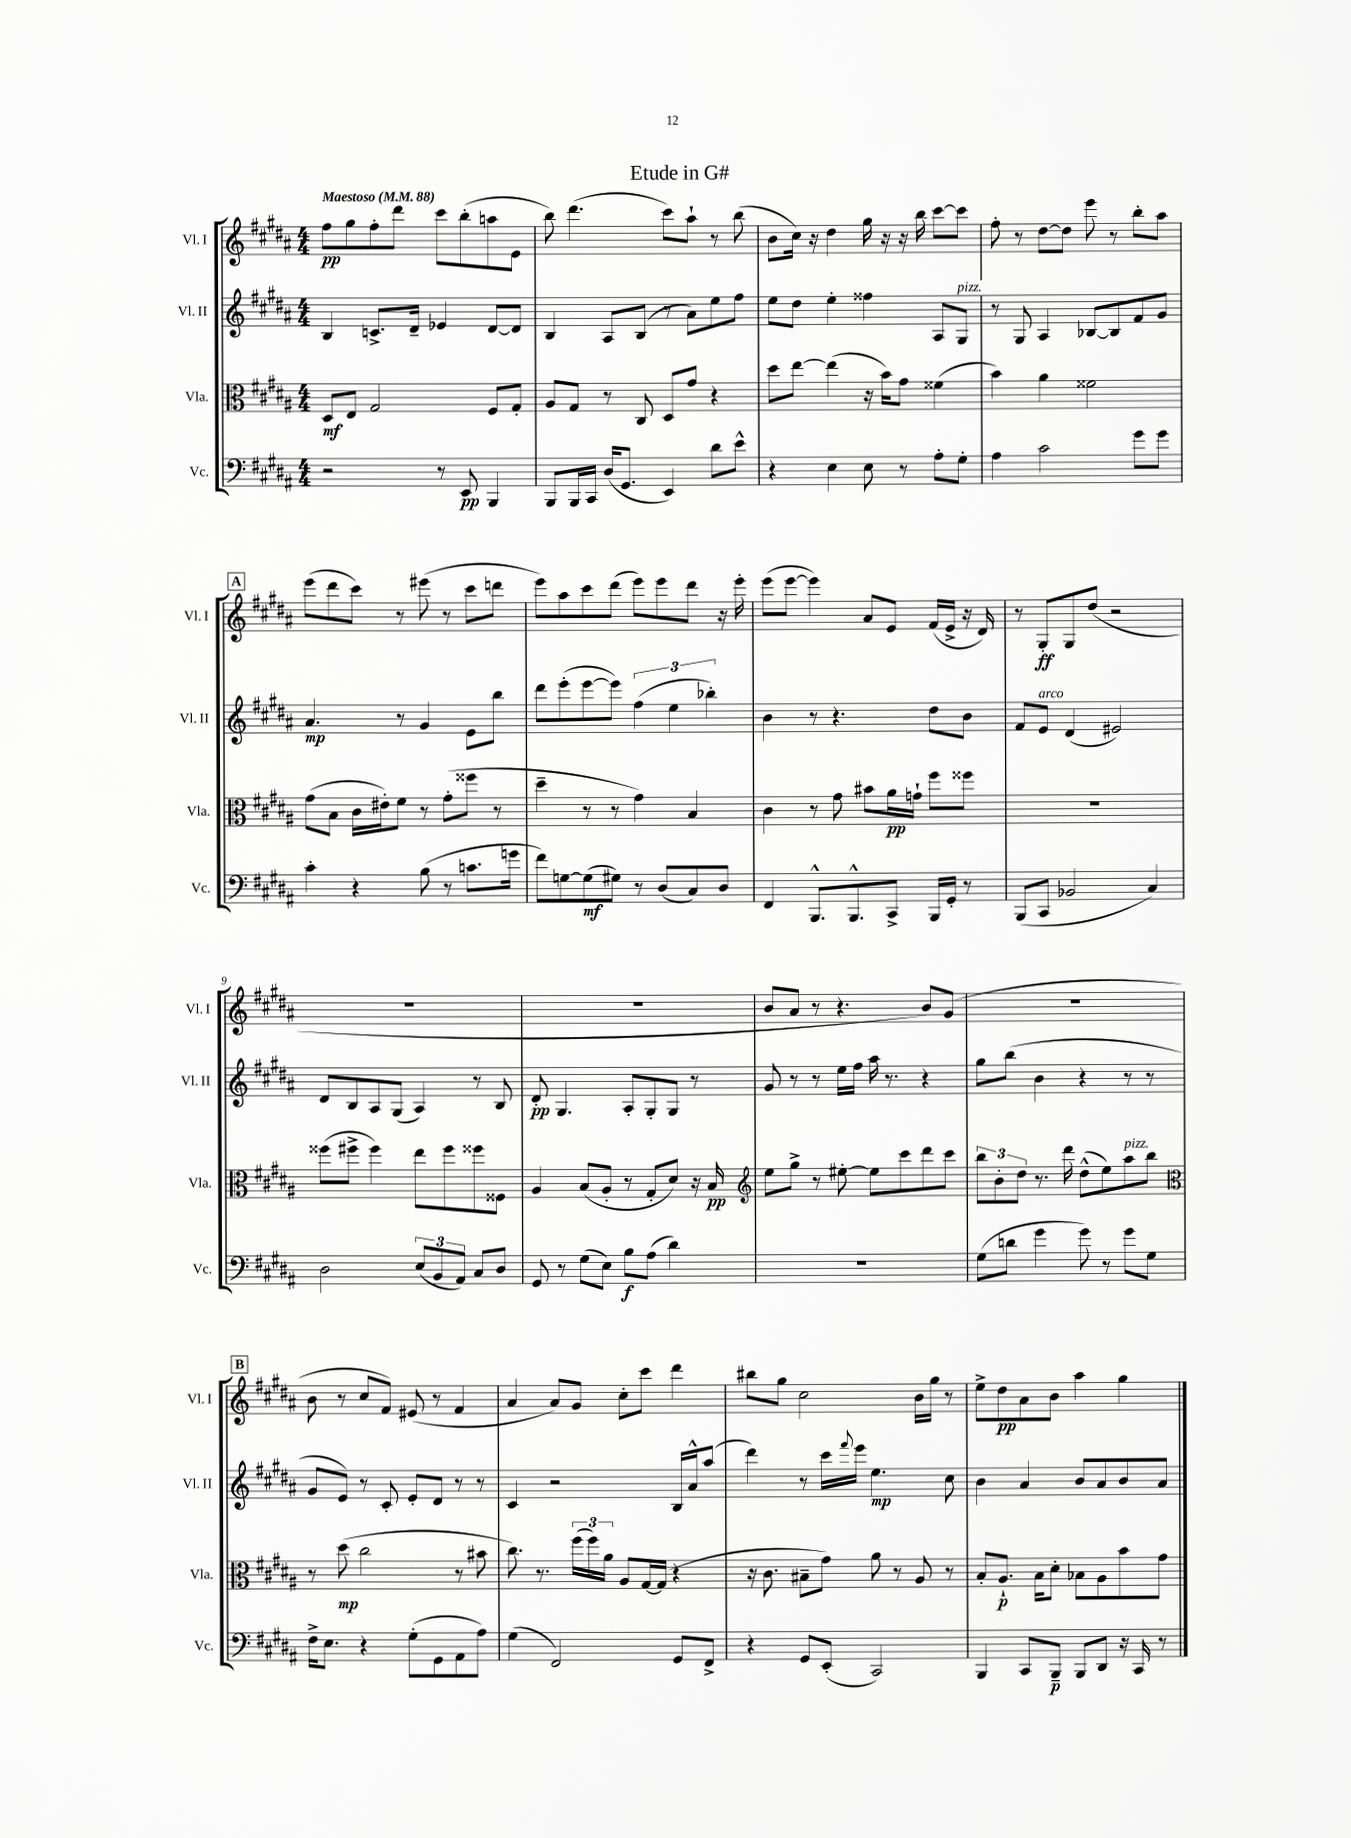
\header { title = "Etude in G#" }
<<
\new StaffGroup <<
\new Staff = "s0" \with { instrumentName = "Vl. I" shortInstrumentName = "Vl. I" } {
    \clef treble \key b \major \numericTimeSignature \time 4/4 \tempo "Maestoso" 4 = 88
    fis''8\pp gis''8 fis''8-. dis'''8 cis'''8 b''8-.( a''8 e'8 |
    b''8) dis'''4.( cis'''8) ais''8-! r8 b''8( |
    b'8 cis''16) r16 dis''4 gis''16 r16 r16 b''16 cis'''8~ cis'''8 |
    fis''8-. r8 dis''8~ dis''8 e'''8 r8 b''8-. ais''8 |
    \mark \markup { \box "A" } e'''8( dis'''8 cis'''8) r8 eis'''8( r8 cis'''8 d'''8 |
    e'''8) ais''8 cis'''8 dis'''8( e'''8) e'''8 dis'''8 r16 e'''16-. |
    e'''8( e'''8~ e'''4) ais'8 e'8 fis'16( e'16-> r16 dis'16) |
    r8 gis8-.\ff gis8 dis''8( r2 |
    R1 |
    r1 |
    b'8 ais'8 r8 r4. b'8) gis'8( |
    R1 |
    \mark \markup { \box "B" } b'8 r8 cis''8 fis'8) eis'8( r8 fis'4 |
    ais'4 ais'8) gis'8 cis''8-. cis'''8 dis'''4 |
    bis''8 gis''8 cis''2 b'16 gis''16 r8 |
    e''8-> dis''8\pp ais'8 b'8 ais''4 gis''4 \bar "|." |
}
\new Staff = "s1" \with { instrumentName = "Vl. II" shortInstrumentName = "Vl. II" } {
    \clef treble \key b \major \numericTimeSignature \time 4/4
    b4 c'8.-> dis'16-- ees'4 dis'8~ dis'8 |
    b4 ais8 b8( r8 ais'8) e''8 fis''8 |
    e''8 dis''8 e''4-. fisis''4 ais8 gis8^\markup { \italic "pizz." } |
    r8 gis8 ais4 bes8~ bes8 fis'8 gis'8 |
    \mark \markup { \box "A" } ais'4.\mp r8 gis'4 e'8 b''8 |
    dis'''8 e'''8-.( e'''8~ e'''8) \tuplet 3/2 { fis''4( e''4 bes''4-.) } |
    b'4 r8 r4. dis''8 b'8 |
    fis'8 e'8^\markup { \italic "arco" } dis'4( eis'2) |
    dis'8 b8 ais8 gis8( ais4) r8 b8 |
    dis'8-.\pp gis4. ais8-. gis8-. gis8 r8 |
    gis'8 r8 r8 e''16 fis''16 ais''16 r8. r4 |
    gis''8 b''8( b'4 r4 r8 r8 |
    \mark \markup { \box "B" } gis'8 e'8) r8 cis'8-. e'8-. dis'8 r8 r8 |
    cis'4 r2 b16 ais'16-^ ais''8( |
    dis'''4) r8 cis'''16 \appoggiatura { fis'''8 } e'''16 e''4.\mp cis''8 |
    b'4 ais'4 b'8 ais'8 b'8 ais'8 \bar "|." |
}
\new Staff = "s2" \with { instrumentName = "Vla." shortInstrumentName = "Vla." } {
    \clef alto \key b \major \numericTimeSignature \time 4/4
    dis8\mf e8 gis2 fis8 gis8-. |
    ais8 gis8 r8 cis8 dis8 gis'8 r4 |
    dis''8 e''8~ e''4( r16 b'16) gis'8 fisis'4( |
    b'4) ais'4 fisis'2 |
    \mark \markup { \box "A" } gis'8( b8 cis'16 eis'16-.) fis'8 r8 gis'8-.( fisis''8 r8 |
    dis''4-- r8 r8 gis'4) b4 |
    cis'4 r8 gis'8 bis'8 ais'16\pp g'16-! fis''8 fisis''8 |
    R1 |
    fisis''8( fis''8-> fis''4) e''8 fis''8 fisis''8 fisis8 |
    ais4 b8( ais8-. r8 gis8-. dis'8) r16 b16\pp |
    \clef treble e''8 gis''8-> r8 eis''8~-. eis''8 cis'''8 dis'''8 cis'''8 |
    \tuplet 3/2 { b''8 b'8-. dis''8 } r8. dis'''16 dis''8-^( e''8) ais''8^\markup { \italic "pizz." } b''8 |
    \mark \markup { \box "B" } \clef alto r8 dis''8\mp( cis''2 r8 bis'8 |
    cis''8.) r8. \tuplet 3/2 { fis''16( fis''16) ais'16 } ais8 gis16~ gis16( r4 |
    r16 cis'8. bis8-- gis'8) ais'8 r8 ais8 r8 |
    b8-. ais8.-!\p b16 dis'8-. bes8 ais8 b'8 gis'8 \bar "|." |
}
\new Staff = "s3" \with { instrumentName = "Vc." shortInstrumentName = "Vc." } {
    \clef bass \key b \major \numericTimeSignature \time 4/4
    r2 r8 e,8\pp b,,4 |
    b,,8 b,,16 cis,16 dis16( gis,8. e,4) dis'8 e'8-^ |
    r4 e4 e8 r8 ais8-. gis8-. |
    ais4 cis'2 gis'8 gis'8 |
    \mark \markup { \box "A" } cis'4-. r4 b8( r8 c'8. g'16 |
    fis'8) g8~ g8\mf( gis8) r8 dis8( cis8) dis8 |
    fis,4 b,,8.-^ b,,8.-^ cis,8-> b,,16 gis,16-. r8 |
    b,,8( cis,8 bes,2 cis4) |
    dis2 \tuplet 3/2 { e8( b,8 ais,8) } cis8 dis8 |
    gis,8 r8 gis8( e8) b8\f ais8( dis'4) |
    R1 |
    gis8( d'8 gis'4 gis'8) r8 gis'8 gis8 |
    \mark \markup { \box "B" } fis16-> e8. r4 gis8-.( gis,8 ais,8 ais8) |
    gis4( fis,2) gis,8 fis,8-> |
    r4 gis,8 e,8-.( cis,2) |
    b,,4 cis,8 b,,8--\p b,,8 dis,8 r16 cis,16 r8 \bar "|." |
}
>>
>>
